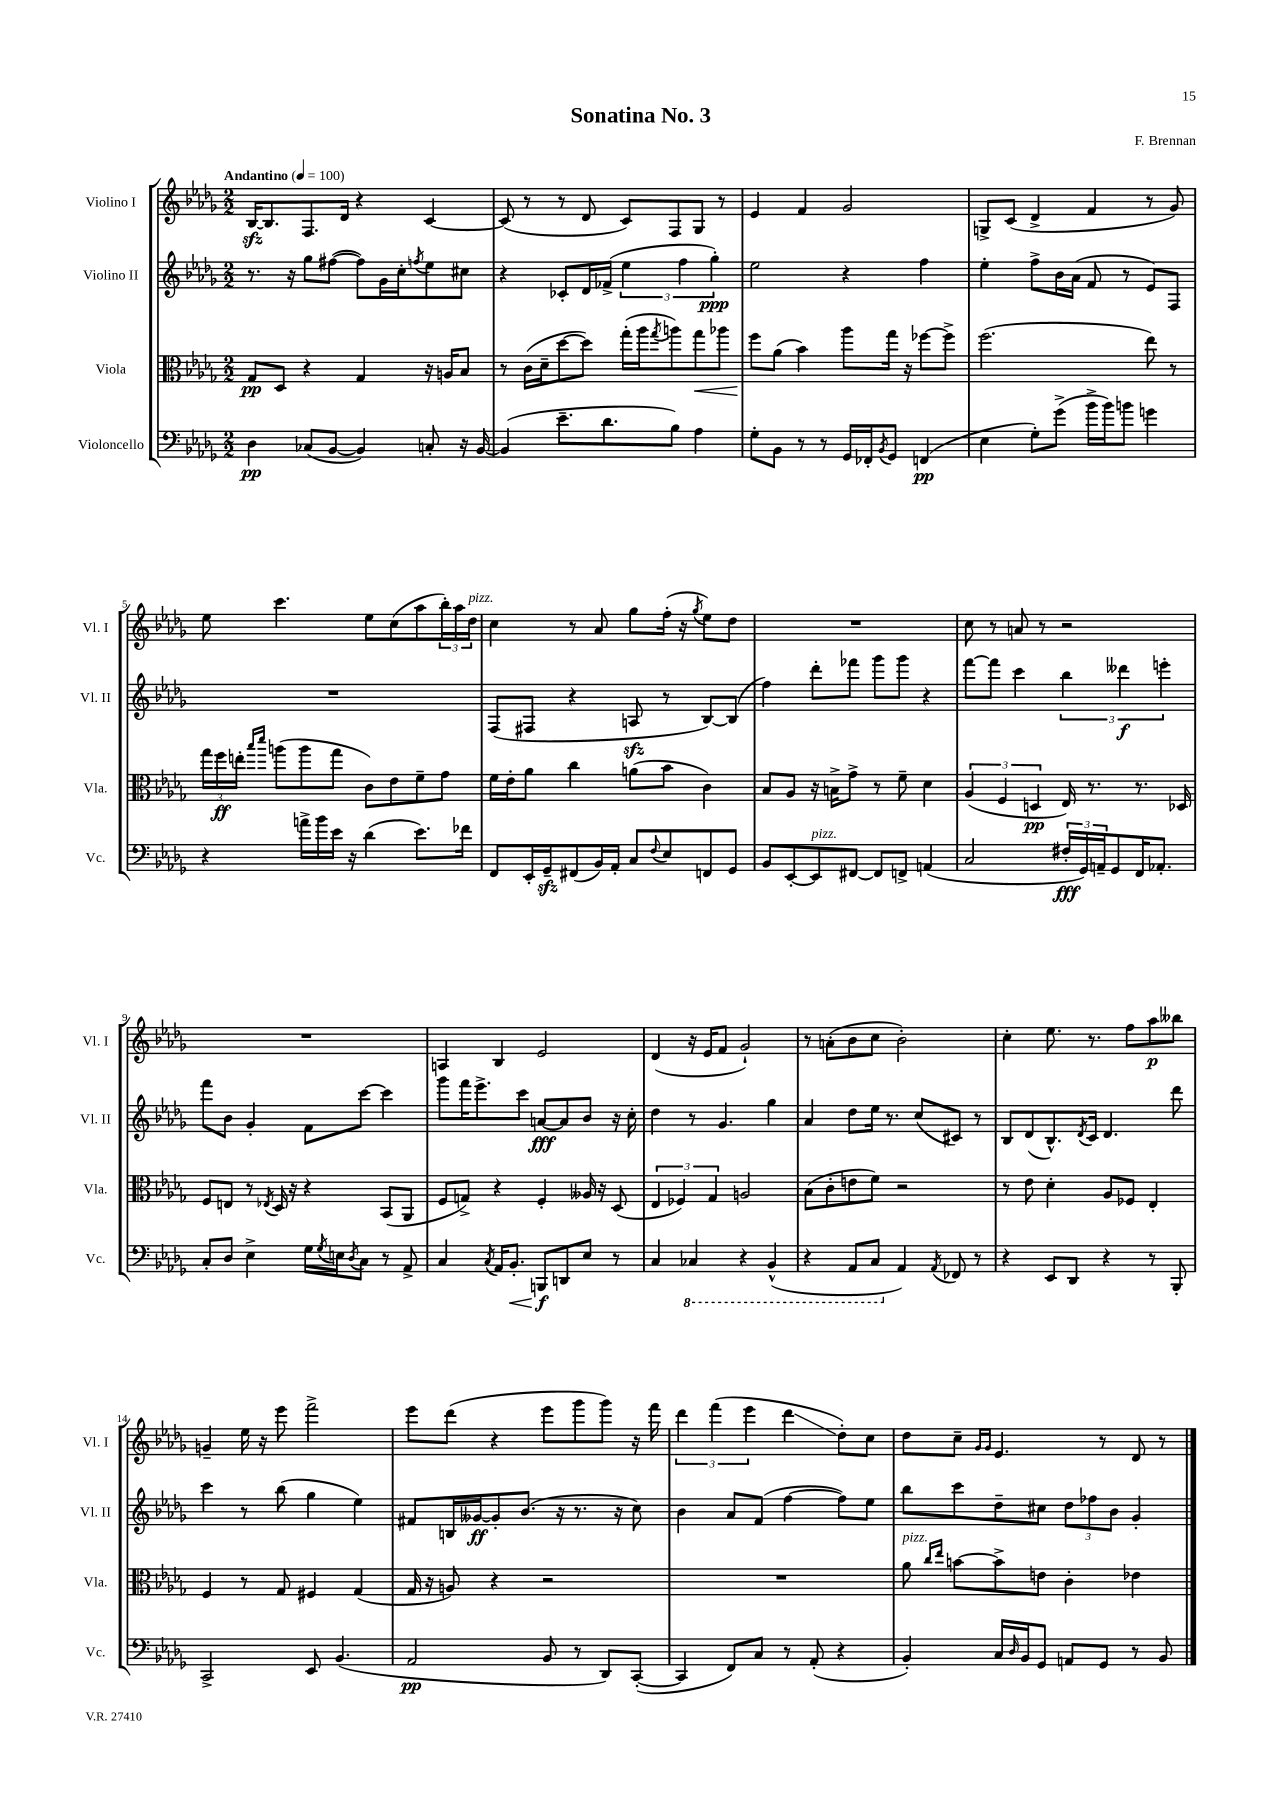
\header { title = "Sonatina No. 3" composer = "F. Brennan" }
<<
\new StaffGroup <<
\new Staff = "s0" \with { instrumentName = "Violino I" shortInstrumentName = "Vl. I" } {
    \clef treble \key des \major \numericTimeSignature \time 2/2 \tempo "Andantino" 4 = 100
    bes16~\sfz bes8. f8. des'16 r4 c'4~ |
    c'8( r8 r8 des'8 c'8) f8 ges8 r8 |
    ees'4 f'4 ges'2 |
    g8-> c'8( des'4-> f'4 r8 ges'8) |
    ees''8 c'''4. ees''8 c''8( aes''8 \tuplet 3/2 { bes''16-.) aes''16 des''16^\markup { \italic "pizz." } } |
    c''4 r8 aes'8 ges''8 f''16-.( r16 \acciaccatura { ges''8 } ees''8) des''8 |
    R1 |
    c''8 r8 a'8 r8 r2 |
    R1 |
    a4 bes4 ees'2 |
    des'4( r16 ees'16 f'8 ges'2-!) |
    r8 a'8-.( bes'8 c''8 bes'2-.) |
    c''4-. ees''8. r8. f''8 aes''8\p beses''8 |
    g'4-- ees''16 r16 ees'''8 f'''2-> |
    ees'''8 des'''8( r4 ees'''8 ges'''8 ges'''8) r16 f'''16 |
    \tuplet 3/2 { des'''4 f'''4( ees'''4 } des'''4\glissando des''8-.) c''8 |
    des''8 c''8-- \grace { ges'16 ges'16 } ees'4. r8 des'8 r8 \bar "|." |
}
\new Staff = "s1" \with { instrumentName = "Violino II" shortInstrumentName = "Vl. II" } {
    \clef treble \key des \major \numericTimeSignature \time 2/2
    r8. r16 ges''8 fis''8~( fis''8) ges'16 c''16-. \acciaccatura { f''8 } ees''8 cis''8 |
    r4 ces'8-. des'16 fes'16->( \tuplet 3/2 { ees''4 f''4 ges''4-.\ppp) } |
    ees''2 r4 f''4 |
    ees''4-. f''8-> bes'16 aes'16( f'8 r8 ees'8) f8 |
    R1 |
    f8( fis8 r4 a8\sfz r8 bes8~) bes8( |
    f''4) des'''8-. fes'''8 ges'''8 ges'''8 r4 |
    f'''8~ f'''8 c'''4 \tuplet 3/2 { bes''4 deses'''4\f e'''4-. } |
    f'''8 bes'8 ges'4-. f'8 c'''8~ c'''4 |
    ges'''8 f'''16 ees'''8.-> c'''8 a'8~\fff a'8 bes'8 r16 c''16-. |
    des''4 r8 ges'4. ges''4 |
    aes'4 des''8 ees''16 r8. c''8( cis'8) r8 |
    bes8 des'8( bes8.-^) \acciaccatura { des'8 } c'16 des'4. des'''8 |
    c'''4 r8 bes''8( ges''4 ees''4) |
    fis'8 b16 geses'16~\ff geses'8-. bes'8.( r16 r8. r16 c''8) |
    bes'4 aes'8 f'8( f''4~ f''8) ees''8 |
    bes''8 c'''8 des''8-- cis''8 \tuplet 3/2 { des''8 fes''8 bes'8 } ges'4-. \bar "|." |
}
\new Staff = "s2" \with { instrumentName = "Viola" shortInstrumentName = "Vla." } {
    \clef alto \key des \major \numericTimeSignature \time 2/2
    ges8\pp des8 r4 ges4 r16 a16 bes8 |
    r8 c'16( des'16-- des''8~ des''8) ges''16-.( aes''16 \acciaccatura { ges''8 } a''8) ges''8\< aes''8 |
    f''8\! aes'8( bes'4) aes''8 ges''16 r16 fes''8~ fes''8-> |
    f''2.( ees''8) r8 |
    \tuplet 3/2 { ges''16 f''16\ff e''16-. } \grace { bes''16 des'''16 } a''8( a''8 ges''8 c'8) ees'8 f'8-- ges'8 |
    f'16 ees'16-. aes'8 c''4 a'8( bes'8 c'4) |
    bes8 aes8 r16 b16-> ges'8-> r8 f'8-- des'4 |
    \tuplet 3/2 { aes4( f4 d4\pp } ees16) r8. r8. des16 |
    f8 e8 r8 \acciaccatura { ees8 } des16 r16 r4 bes,8( aes,8 |
    f8 g8->) r4 f4-. aeses16 r16 des8( |
    \tuplet 3/2 { ees4 fes4) ges4 } a2 |
    bes8( c'8-. e'8 f'8) r2 |
    r8 ees'8 des'4-. aes8 fes8 ees4-. |
    f4 r8 ges8 fis4 ges4( |
    ges16 r16 a8) r4 r2 |
    R1 |
    aes'8^\markup { \italic "pizz." } \grace { c''16 ees''16 } b'8~ b'8-> e'8 c'4-. ees'4 \bar "|." |
}
\new Staff = "s3" \with { instrumentName = "Violoncello" shortInstrumentName = "Vc." } {
    \clef bass \key des \major \numericTimeSignature \time 2/2
    des4\pp ces8( bes,8~ bes,4) c8-. r16 bes,16~ |
    bes,4( ees'8.-- des'8. bes8) aes4 |
    ges8-. bes,8 r8 r8 ges,16 fes,16-. \acciaccatura { bes,8 } ges,8 f,4\pp( |
    ees4 ges8-.) ges'8->( bes'16-> bes'16) b'8 g'4 |
    r4 a'16-> bes'16 ees'16 r16 des'4( ees'8.) fes'16 |
    f,8 ees,16-. ges,16--\sfz fis,8( bes,16) aes,16-. c8 \appoggiatura { f8 } ees8 f,8 ges,8 |
    bes,8 ees,8~-. ees,8^\markup { \italic "pizz." } fis,8~ fis,8 f,8-> a,4( |
    c2 \tuplet 3/2 { fis16-.\fff ges,16) a,16-- } ges,8 f,16 aes,8.-. |
    c8-. des8 ees4-> ges16 \acciaccatura { ges8 } e16 \acciaccatura { des8 } c8 r8 aes,8-> |
    c4 \acciaccatura { c8 } aes,16 bes,8.-.\< b,,8\f\! d,8 ees8 r8 |
    c4 \ottava #-1 ces,4 r4 bes,,4-^( |
    r4 aes,,8 c,8 \ottava #0 aes,4) \acciaccatura { aes,8 } fes,8 r8 |
    r4 ees,8 des,8 r4 r8 bes,,8-. |
    c,2-> ees,8 bes,4.( |
    aes,2\pp bes,8 r8 des,8) c,8~-.( |
    c,4 f,8) c8 r8 aes,8-.( r4 |
    bes,4-.) c16 \grace { des16 } bes,16 ges,8 a,8 ges,8 r8 bes,8 \bar "|." |
}
>>
>>
